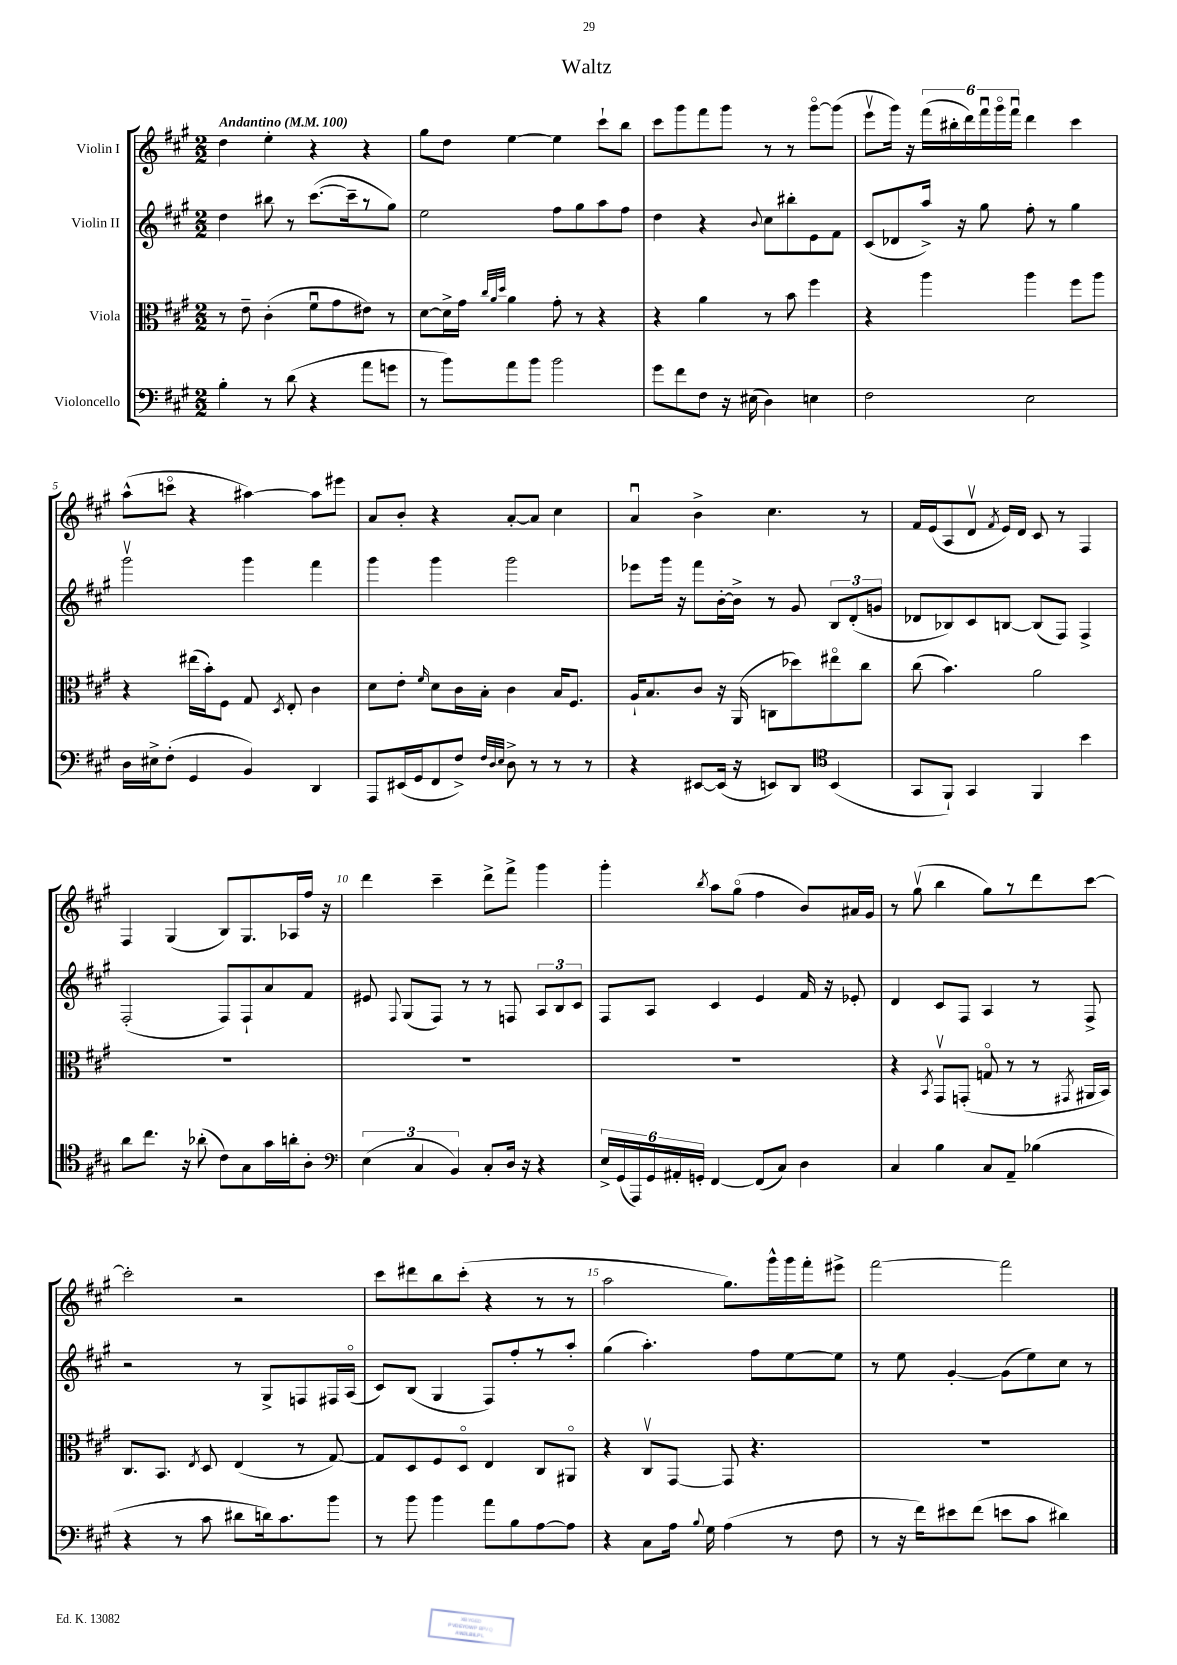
\header { title = "Waltz" }
<<
\new StaffGroup <<
\new Staff = "s0" \with { instrumentName = "Violin I" } {
    \clef treble \key a \major \numericTimeSignature \time 2/2 \tempo "Andantino" 4 = 100
    \autoBeamOff d''4 e''4-. r4 r4 |
    gis''8[ d''8] e''4~ e''4 cis'''8[-! b''8] |
    cis'''8[ gis'''8 fis'''8 gis'''8] r8 r8 gis'''8[~\flageolet gis'''8]( |
    e'''8[\upbow gis'''16]) r16 \tuplet 6/4 { fis'''16[( bis''16-. d'''16) fis'''16\downbow gis'''16\flageolet fis'''16]\downbow } d'''4 cis'''4 |
    a''8[-^( c'''8]\flageolet r4 ais''4~) ais''8[ eis'''8] |
    a'8[ b'8]-. r4 a'8[~-. a'8] cis''4 |
    a'4\downbow b'4-> cis''4. r8 |
    fis'16[ e'16( a8 d'8]\upbow \acciaccatura { fis'8 } e'16[) d'16] cis'8 r8 fis4 |
    fis4 gis4( b8[) gis8. aes16 fis''16] r16 |
    d'''4 cis'''4-- d'''8[-> fis'''8]-> gis'''4 |
    gis'''4-. \acciaccatura { b''8 } a''8[ gis''8]\flageolet( fis''4 b'8[) ais'16 gis'16] |
    r8 gis''8\upbow( b''4 gis''8[) r8 d'''8 cis'''8]~ |
    cis'''2-. r2 |
    cis'''8[ dis'''8 b''8 cis'''8]-.( r4 r8 r8 |
    a''2 gis''8.[) gis'''16-^ gis'''16 fis'''16-. eis'''8]-> |
    fis'''2~ fis'''2 \bar "|." |
}
\new Staff = "s1" \with { instrumentName = "Violin II" } {
    \clef treble \key a \major \numericTimeSignature \time 2/2
    \autoBeamOff d''4 bis''8 r8 cis'''8.[~( cis'''16-- r8 gis''8]) |
    e''2 fis''8[ gis''8 a''8 fis''8] |
    d''4 r4 \appoggiatura { b'8 } cis''8[ bis''8-. e'8 fis'8] |
    cis'8[( des'8 a''16]->) r16 gis''8 fis''8-. r8 gis''4 |
    gis'''2\upbow gis'''4 fis'''4 |
    gis'''4 gis'''4 gis'''2 |
    ees'''8[ gis'''16] r16 fis'''8[ b'16~-. b'16]-> r8 gis'8 \tuplet 3/2 { b8[ d'8-.( g'8] } |
    des'8[ bes8) cis'8 b8]~ b8[( fis8]) fis4-> |
    fis2-.( fis8[) fis8-! a'8 fis'8] |
    eis'8 \appoggiatura { fis8 } gis8[( fis8]) r8 r8 f8 \tuplet 3/2 { a8[ b8 cis'8] } |
    fis8[ a8] cis'4 e'4 fis'16 r16 ees'8-. |
    d'4 cis'8[ fis8] a4 r8 fis8-> |
    r2 r8 gis8[-> f8 fis16 a16]\flageolet( |
    cis'8[) b8]( gis4 fis8[) fis''8-. r8 a''8]-. |
    gis''4( a''4.-.) fis''8[ e''8~ e''8] |
    r8 e''8 gis'4~-. gis'8[( e''8) cis''8] r8 \bar "|." |
}
\new Staff = "s2" \with { instrumentName = "Viola" } {
    \clef alto \key a \major \numericTimeSignature \time 2/2
    \autoBeamOff r8 e'8-- cis'4-.( fis'8[\downbow gis'8 eis'8]) r8 |
    d'8[~ d'16-> gis'16] \grace { cis''32[ a'32 d''32] } a'4 gis'8-. r8 r4 |
    r4 a'4 r8 b'8 fis''4 |
    r4 a''4 a''4 fis''8[ a''8] |
    r4 eis''16[( b'16-.) fis8] gis8 \acciaccatura { d8 } e8-. cis'4 |
    d'8[ e'8]-. \grace { fis'16 } d'8[ cis'16 b16]-. cis'4 b16[ fis8.] |
    a16[-! b8. cis'8] r16 a,16( c8[ des''8) eis''8\flageolet cis''8] |
    cis''8( b'4.) a'2 |
    R1 |
    R1 |
    R1 |
    r4 \acciaccatura { b,8 } gis,8[\upbow g,8]-.( g8\flageolet r8 r8 \acciaccatura { gis,8 } ais,16[ b,16]) |
    cis8.[ b,8.] \acciaccatura { e8 } d8 e4( r8 gis8~) |
    gis8[ d8 fis8 d8]\flageolet e4 cis8[ ais,8]\flageolet |
    r4 cis8[\upbow gis,8]~ gis,8 r4. |
    R1 \bar "|." |
}
\new Staff = "s3" \with { instrumentName = "Violoncello" } {
    \clef bass \key a \major \numericTimeSignature \time 2/2
    \autoBeamOff b4-. r8 d'8( r4 a'8[ g'8] |
    r8 b'8[) a'8 b'8] b'2 |
    gis'8[ fis'8 fis8] r16 eis16( d4) e4 |
    fis2 e2 |
    d16[ eis16-> fis8]-.( gis,4 b,4) d,4 |
    a,,8[ eis,16( gis,16 fis,8 fis8]->) \grace { fis32[ d32 e32] } d8-> r8 r8 r8 |
    r4 eis,8[~ eis,16]( r16 e,8[) d,8] \clef tenor b,4( |
    gis,8[ fis,8]-!) gis,4 fis,4 b'4 |
    a'8[ cis''8.] r16 aes'8-.( cis'8[) gis8 gis'16 a'16-. a8]-. |
    \clef bass \tuplet 3/2 { e4( cis4 b,4) } cis8[-. d16] r16 r4 |
    \tuplet 6/4 { e16[-> gis,16( a,,16) gis,16 ais,16-. g,16]-. } fis,4~ fis,8[( cis8]) d4 |
    cis4 b4 cis8[ a,8]-- bes4( |
    r4 r8 cis'8 dis'8[ d'16) cis'8. b'8] |
    r8 b'8 b'4 a'8[ b8 a8~ a8] |
    r4 cis8[ a16] \appoggiatura { b8 } gis16 a4( r8 fis8 |
    r8 r16 fis'16[) eis'8 fis'8]( e'8[ cis'8] dis'4) \bar "|." |
}
>>
>>
\layout { \context { \Score \override BarNumber.break-visibility = ##(#f #t #t) barNumberVisibility = #(every-nth-bar-number-visible 5) } }
